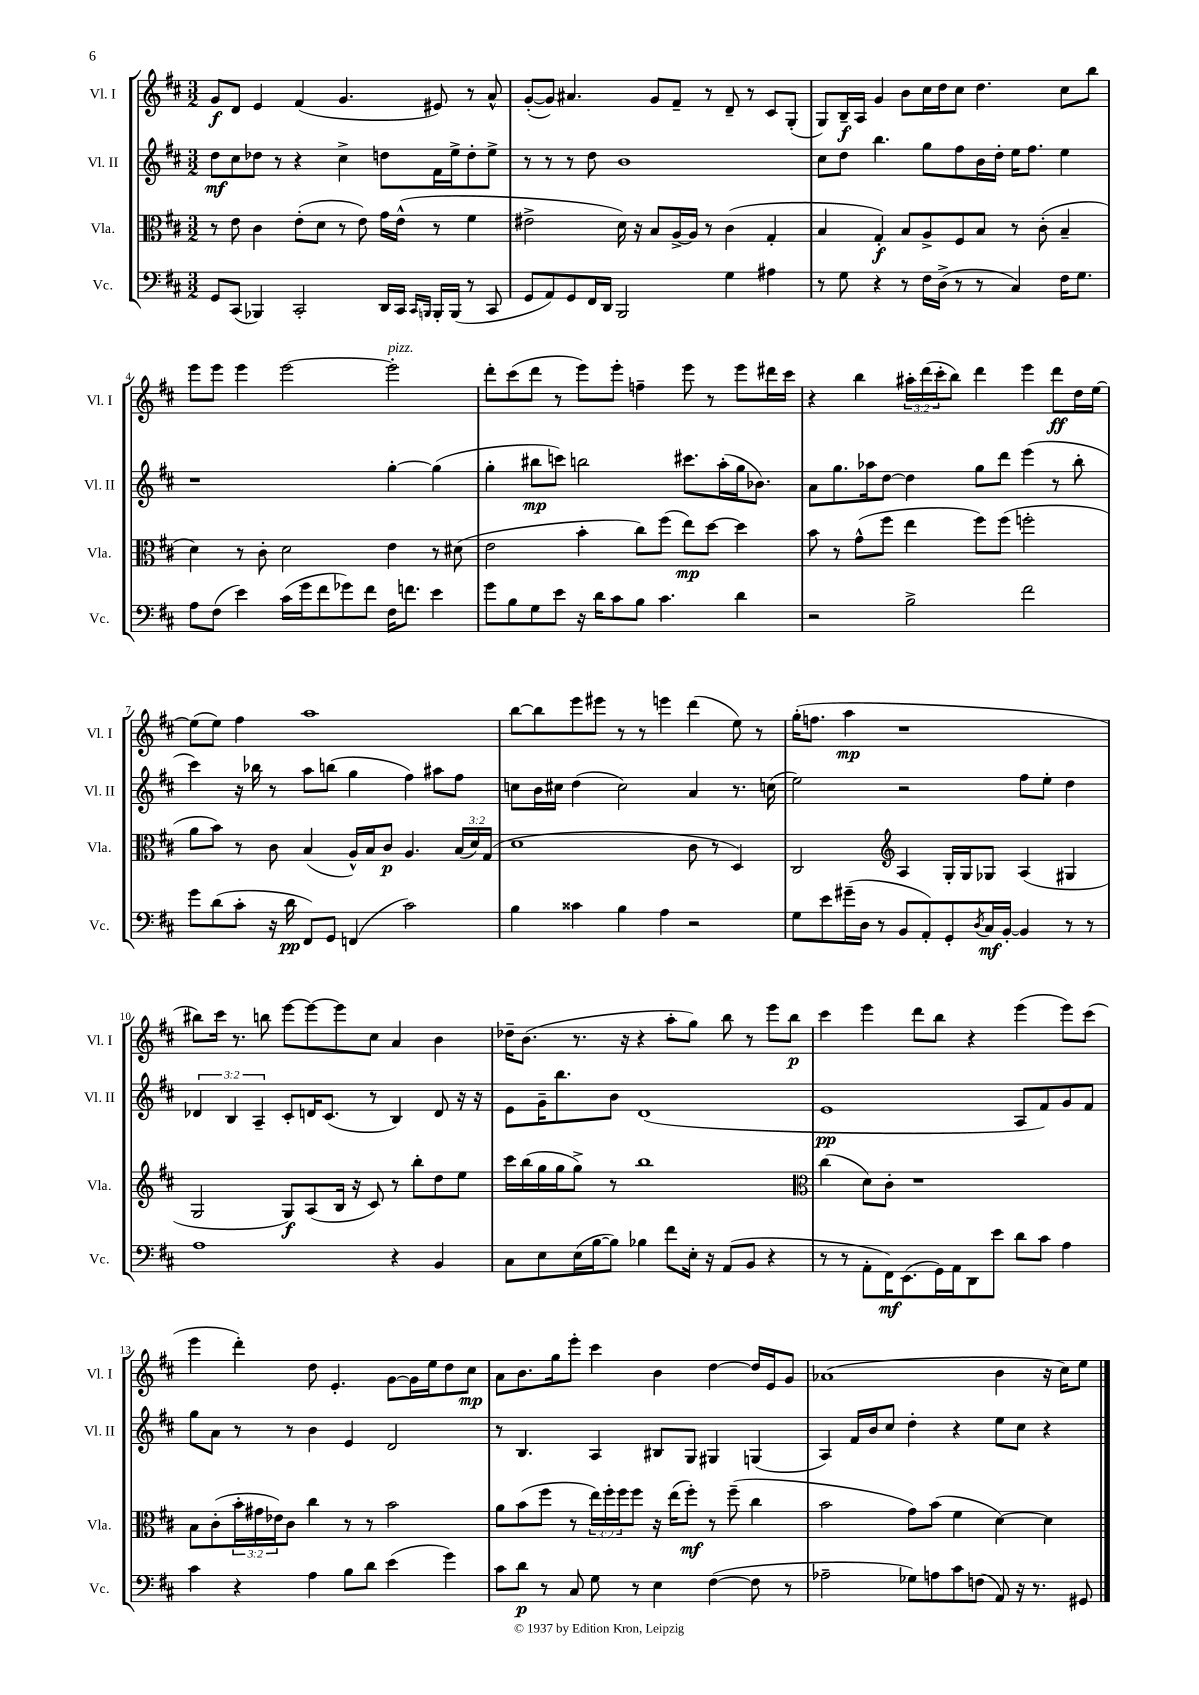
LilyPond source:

<<
\new StaffGroup <<
\new Staff = "s0" \with { instrumentName = "Vl. I" shortInstrumentName = "Vl. I" } {
    \clef treble \key d \major \numericTimeSignature \time 3/2 \override Staff.TupletNumber.text = #tuplet-number::calc-fraction-text
    g'8\f d'8 e'4 fis'4( g'4. eis'8) r8 a'8-^ |
    g'8~-.( g'8) ais'4. g'8 fis'8-- r8 d'8-- r8 cis'8 g8-.( |
    g8) b16--\f a16 g'4 b'8 cis''16 d''16 cis''8 d''4. cis''8 b''8 |
    e'''8 e'''8 e'''4 e'''2~ e'''2-.^\markup { \italic "pizz." } |
    d'''8-. cis'''8( d'''8 r8 e'''8) e'''8-. f''4-- e'''8 r8 e'''8 dis'''16 cis'''16 |
    r4 b''4 \tuplet 3/2 { ais''16-. d'''16( cis'''16-. } b''8) d'''4 e'''4 d'''8\ff d''16 e''16~ |
    e''8( e''8) fis''4 a''1 |
    b''8~ b''8 e'''8 eis'''8 r8 r8 e'''4 d'''4( e''8) r8 |
    g''16-.( f''8. a''4\mp r1 |
    bis''8) cis'''16 r8. b''8 e'''8~ e'''8~ e'''8 cis''8 a'4 b'4 |
    des''16-- b'8.( r8. r16 r4 a''8-. g''8) b''8 r8 e'''8 b''8\p |
    cis'''4 e'''4 d'''8 b''8 r4 e'''4( e'''8) cis'''8( |
    e'''4 d'''4-.) d''8 e'4.-. g'8~ g'16 e''16 d''8 cis''8\mp |
    a'8 b'8. g''16 e'''8-. cis'''4 b'4 d''4~ d''16 e'16 g'8 |
    aes'1( b'4 r16 cis''16) e''8 \bar "|." |
}
\new Staff = "s1" \with { instrumentName = "Vl. II" shortInstrumentName = "Vl. II" } {
    \clef treble \key d \major \numericTimeSignature \time 3/2 \override Staff.TupletNumber.text = #tuplet-number::calc-fraction-text
    d''8\mf cis''8 des''8 r8 r4 cis''4-> d''8 fis'16 e''16-> d''8-. e''8-> |
    r8 r8 r8 d''8 b'1 |
    cis''8 d''8 b''4. g''8 fis''8 b'16 d''16-. e''16 fis''8. e''4 |
    r1 g''4~-. g''4( |
    g''4-. bis''8\mp c'''8) b''2 cis'''8. a''16-.( g''16 bes'8.) |
    a'8 g''8. aes''16 d''8~ d''4 g''8 d'''8 e'''4( r8 b''8-. |
    cis'''4) r16 bes''16 r8 a''8 b''8( g''4 fis''4) ais''8 fis''8 |
    c''8 b'16 cis''16 d''4( cis''2) a'4 r8. c''16( |
    e''2) r2 fis''8 e''8-. d''4 |
    \tuplet 3/2 { des'4 b4 a4-- } cis'8-. d'16 cis'8.( r8 b4) d'8 r16 r16 |
    e'8 g'16-- b''8. b'8 d'1( |
    e'1\pp a8 fis'8) g'8 fis'8 |
    g''8 a'8 r8 r8 b'4 e'4 d'2 |
    r8 b4. a4 bis8 g8 gis4 g4( |
    a4) fis'16 b'16 cis''8 d''4-. r4 e''8 cis''8 r4 \bar "|." |
}
\new Staff = "s2" \with { instrumentName = "Vla." shortInstrumentName = "Vla." } {
    \clef alto \key d \major \numericTimeSignature \time 3/2 \override Staff.TupletNumber.text = #tuplet-number::calc-fraction-text
    r8 e'8 cis'4 e'8-.( d'8 r8 e'8) g'16 e'16-^( r8 fis'4 |
    eis'2-> d'16) r16 b8 a16~-> a16 r8 cis'4( g4-. |
    b4 g4-.\f) b8 a8-> fis8 b8 r8 cis'8-.( b4-- |
    d'4) r8 cis'8-. d'2 e'4 r8 dis'8( |
    e'2 b'4-. cis''8) fis''8( e''8\mp) d''8~ d''4 |
    b'8 r8 g'8-^( fis''8 e''4 fis''8) fis''8( f''2-. |
    a'8 b'8) r8 cis'8 b4( a16-^) b16 cis'8\p a4. \tuplet 3/2 { b16( d'16) g16( } |
    d'1 cis'8 r8 d4) |
    cis2 \clef treble a4 g16-. g16 ges8 a4( gis4 |
    g2 g8\f) a8( b16 r16 cis'8) r8 b''8-. d''8 e''8 |
    cis'''16 b''16( g''16 g''16 g''8->) r8 b''1 |
    \clef alto cis''4( d'8) cis'8-. r1 |
    b8 cis'8-.( \tuplet 3/2 { b'16-. gis'16 ees'16) } cis'8 cis''4 r8 r8 b'2 |
    a'8 b'8( fis''8 r8 \tuplet 3/2 { e''16) fis''16-. fis''16 } fis''8 r16 e''16( fis''8-.\mf) r8 fis''8--( cis''4 |
    b'2 g'8) b'8( fis'4 d'4~) d'4 \bar "|." |
}
\new Staff = "s3" \with { instrumentName = "Vc." shortInstrumentName = "Vc." } {
    \clef bass \key d \major \numericTimeSignature \time 3/2
    g,8 cis,8( bes,,4) cis,2-. d,16 cis,16 \grace { cis,16 b,,16 } b,,16-. b,,16( r8 cis,8 |
    g,8 a,8) g,8 fis,16 d,16 b,,2 g4 ais4 |
    r8 g8 r4 r8 fis16 d16->( r8 r8 cis4) fis16 g8. |
    a8 fis8( e'4) cis'16( g'16 fis'8 ges'8) fis'8 fis16 f'8. e'4 |
    g'8 b8 g8 e'8 r16 d'16 cis'8 b8 cis'4. d'4 |
    r2 b2-> fis'2 |
    g'8 d'8( cis'8-. r16 d'16\pp fis,8) g,8 f,4( cis'2) |
    b4 cisis'4 b4 a4 r2 |
    g8 e'8 gis'16--( d16 r8 b,8 a,8-.) g,8-. \acciaccatura { d8 } cis16\mf b,16~-. b,4 r8 r8 |
    a1 r4 b,4 |
    cis8 e8 e16( b16~ b8) bes4 fis'8 e16-. r16 a,8( b,8 r4 |
    r8 r8 a,8-. fis,16\mf) e,8.( g,16) a,16 d,8 e'8 d'8 cis'8 a4 |
    cis'4 r4 a4 b8 d'8 e'4( g'4) |
    cis'8 d'8\p r8 cis8 g8 r8 e4 fis4~( fis8 r8 |
    aes2-- ges8) a8 cis'8 f8( a,8) r16 r8. gis,8 \bar "|." |
}
>>
>>
